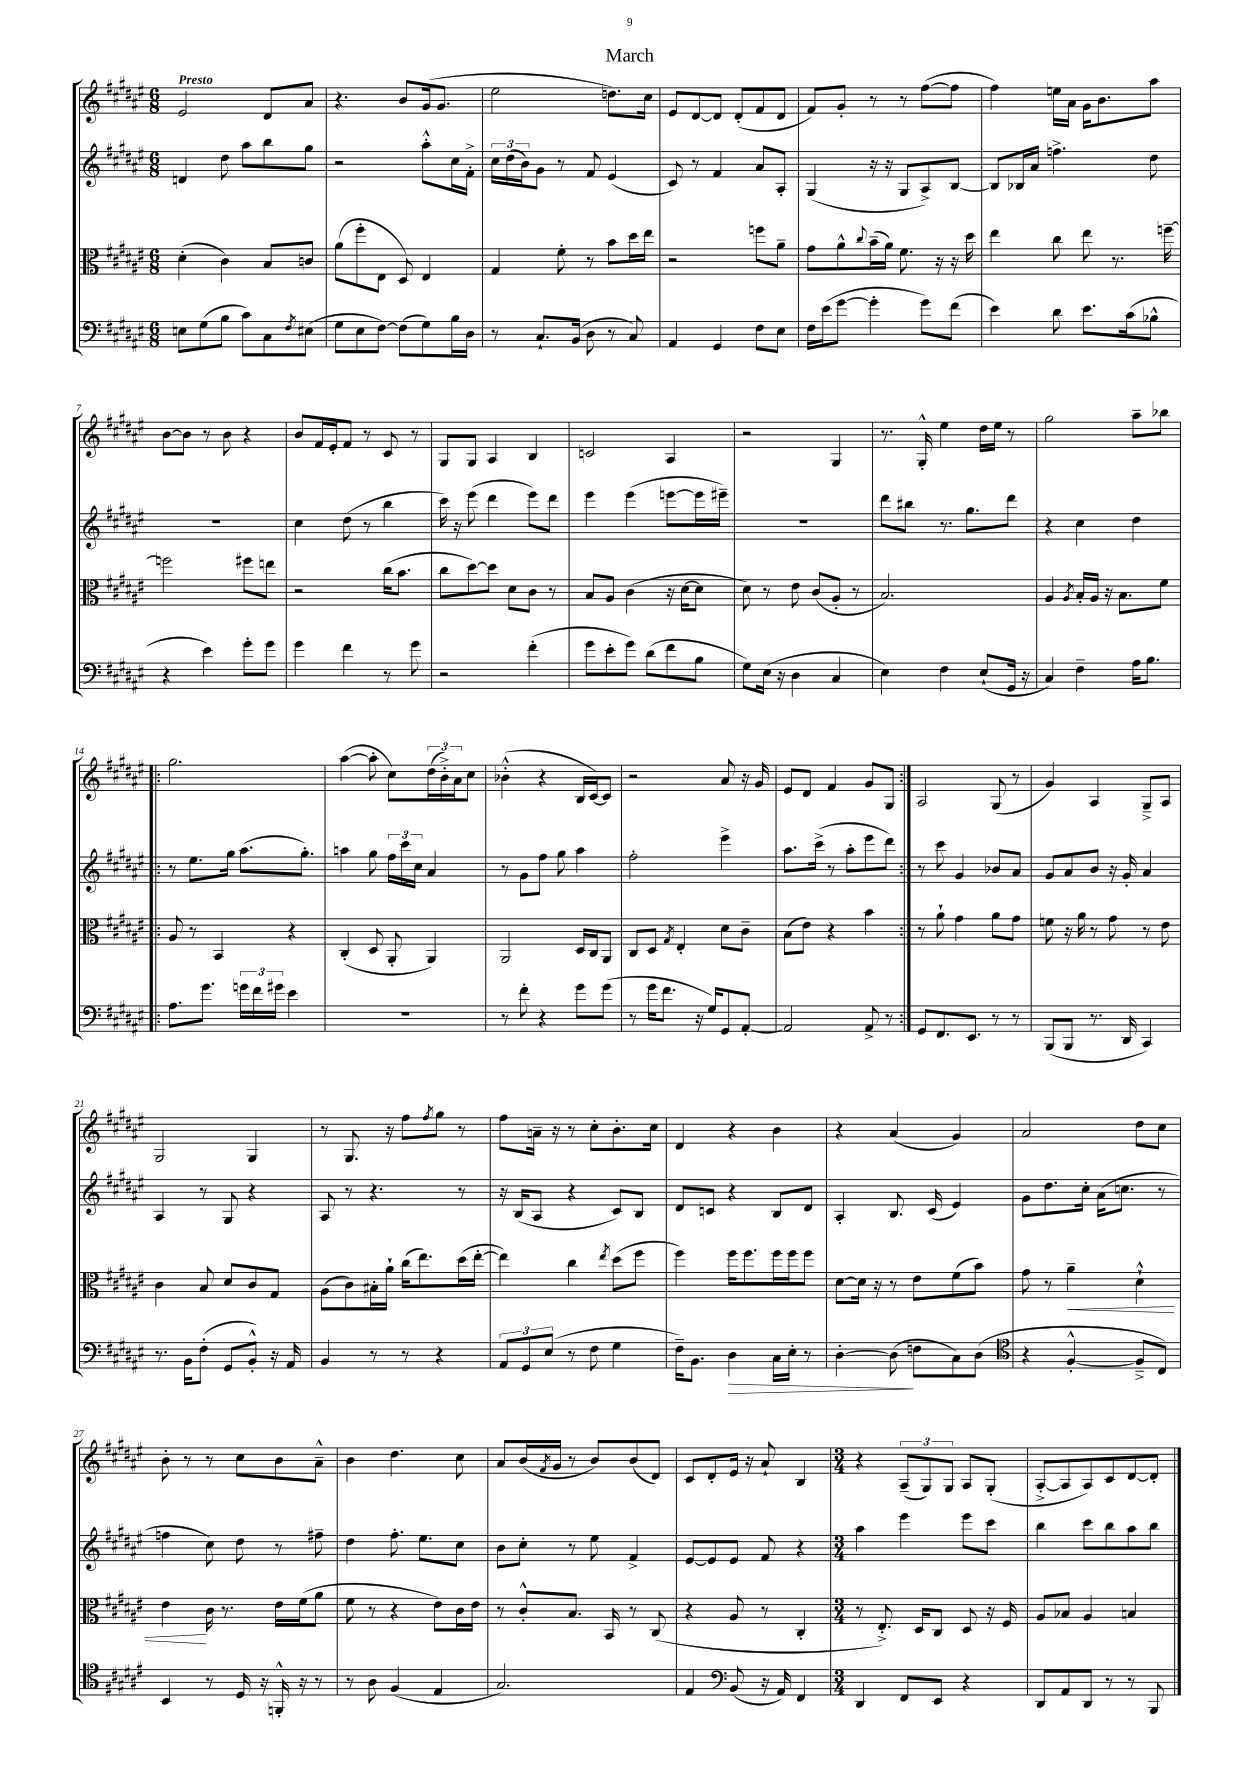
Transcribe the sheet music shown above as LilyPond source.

\header { title = "March" }
<<
\new StaffGroup <<
\new Staff = "s0" {
    \clef treble \key fis \major \numericTimeSignature \time 6/8 \tempo "Presto"
    eis'2 dis'8 ais'8 |
    r4. b'8 gis'16( gis'8. |
    eis''2 d''8.) cis''16 |
    eis'8 dis'8~ dis'8 dis'8-.( fis'8 dis'8 |
    fis'8) gis'8-. r8 r8 fis''8~( fis''8 |
    fis''4) e''16 ais'16 gis'16 b'8. ais''8 |
    b'8~ b'8 r8 b'8 r4 |
    b'8 fis'16 eis'16-. fis'8 r8 cis'8 r8 |
    gis8 gis8 ais4 b4 |
    c'2 ais4 |
    r2 gis4 |
    r8. gis16-.-^ eis''4 dis''16 eis''16 r8 |
    gis''2 ais''8-- bes''8 |
    \repeat volta 2 { gis''2. |
    ais''4~( ais''8-. cis''8) \tuplet 3/2 { dis''16( b'16-.->) ais'16 } cis''8 |
    bes'4-.-^( r4 b16 cis'16~) cis'8 |
    r2 ais'8 r16 gis'16 |
    eis'8 dis'8 fis'4 gis'8 gis8 | }
    ais2 gis8( r8 |
    gis'4) ais4 gis8---> ais8 |
    gis2 gis4 |
    r8 gis8. r16 fis''8 \acciaccatura { fis''8 } gis''8 r8 |
    fis''8 a'16-- r16 r8 cis''8-. b'8.-. cis''16 |
    dis'4 r4 b'4 |
    r4 ais'4( gis'4) |
    ais'2 dis''8 cis''8 |
    b'8-. r8 r8 cis''8 b'8 ais'8---^ |
    b'4 dis''4. cis''8 |
    ais'8 b'16( \acciaccatura { fis'8 } gis'16 r8 b'8) b'8( dis'8) |
    cis'8 dis'8-. eis'16 r16 ais'8-! b4 |
    \numericTimeSignature \time 3/4 r4 \tuplet 3/2 { ais8--( gis8) gis8 } ais8 gis8-.( |
    ais8~-.-> ais8 ais8) cis'8 dis'8~ dis'8-. \bar "|." |
}
\new Staff = "s1" {
    \clef treble \key fis \major \numericTimeSignature \time 6/8
    d'4 dis''8 ais''8 b''8 gis''8 |
    r2 ais''8-.-^ cis''16 fis'16-.-> |
    \tuplet 3/2 { cis''16 dis''16( b'16) } gis'8 r8 fis'8 eis'4( |
    cis'8) r8 fis'4 ais'8 ais8-. |
    gis4( r16 r16 gis8 ais8->) b8~ |
    b8 bes16 ais'16 f''4.-> dis''8 |
    R2. |
    cis''4 dis''8( r8 b''4 |
    cis'''16) r16 eis'''8( dis'''4 eis'''8) dis'''8 |
    eis'''4 eis'''4( e'''8~ e'''16 eis'''16--) |
    R2. |
    dis'''8 bis''8 r8. gis''8. dis'''8 |
    r4 cis''4 dis''4 |
    \repeat volta 2 { r8 eis''8. gis''16 ais''8.( gis''8.-.) |
    a''4 gis''8 \tuplet 3/2 { fis''16 cis'''16 cis''16 } ais'4 |
    r8 gis'8 fis''8 gis''8 ais''4 |
    fis''2-. eis'''4-> |
    ais''8. cis'''16->( r8 ais''8-. eis'''8 dis'''8) | }
    r8 cis'''8 gis'4 bes'8 ais'8 |
    gis'8 ais'8 b'8 r16 gis'16-. ais'4 |
    ais4 r8 gis8 r4 |
    ais8 r8 r4. r8 |
    r16 b16( ais8 r4 cis'8) b8 |
    dis'8 c'8 r4 b8 dis'8 |
    ais4-. b8. cis'16( eis'4) |
    gis'8 dis''8. cis''16-. ais'16( c''8. r8 |
    f''4 cis''8) dis''8 r8 fis''8-- |
    dis''4 fis''8.-. eis''8. cis''8 |
    b'8 cis''8-. r8 eis''8 fis'4-> |
    eis'8~ eis'8 eis'8 fis'8 r4 |
    \numericTimeSignature \time 3/4 ais''4 eis'''4 eis'''8 cis'''8 |
    b''4 cis'''8 b''8 ais''8 b''8 \bar "|." |
}
\new Staff = "s2" {
    \clef alto \key fis \major \numericTimeSignature \time 6/8
    dis'4-.( cis'4) b8 c'8 |
    ais'8( fis''8-. eis8 dis8) eis4 |
    gis4 fis'8-. r8 b'8 dis''16 eis''16 |
    r2 f''8 ais'8-- |
    gis'8 ais'8-^ \appoggiatura { cis''8 } b'16--( ais'16) fis'8. r16 r16 dis''16 |
    eis''4 cis''8 eis''8 r8. f''16~-- |
    f''2 fis''8 e''8 |
    r2 cis''16( b'8. |
    cis''8 dis''8~) dis''8 dis'8 cis'8 r8 |
    b8 ais8 cis'4( r16 dis'16~ dis'8 |
    dis'8) r8 eis'8 cis'8( ais8-. r8 |
    b2.) |
    ais4 \acciaccatura { ais8 } b16-. ais16 r16 b8. fis'8 |
    \repeat volta 2 { ais8 r8 b,4 r4 |
    cis4-.( dis8 ais,8-. ais,4) |
    ais,2 dis16 cis16 ais,8 |
    cis8 dis8 \acciaccatura { gis8 } eis4-. dis'8 cis'8-- |
    b8( eis'8) r4 b'4 | }
    r8 ais'8-! gis'4 ais'8 gis'8 |
    f'8 r16 ais'16 r8 gis'8 r8 eis'8 |
    cis'4 b8 dis'8 cis'8 gis8 |
    ais8( cis'8) bis16-. ais'16-! cis''16( eis''8.) dis''16( eis''16~-. |
    eis''4) cis''4 \acciaccatura { eis''8 } dis''8( fis''8 |
    fis''4) fis''16 fis''8. fis''16 fis''16 fis''8 |
    dis'8~ dis'16 r16 r8 eis'8 fis'8( b'8) |
    gis'8 r8 ais'4--\< dis'4-!-^ |
    eis'4\! cis'16 r8. eis'16 fis'16( ais'8 |
    fis'8 r8 r4 eis'8) cis'16 eis'16 |
    r8 cis'8-.-^ b8. b,16 r8 cis8( |
    r4 ais8 r8 cis4-. |
    \numericTimeSignature \time 3/4 r8 eis8.-.->) dis16 cis8 dis8 r16 fis16 |
    ais8 bes8 ais4 b4 \bar "|." |
}
\new Staff = "s3" {
    \clef bass \key fis \major \numericTimeSignature \time 6/8
    e8 gis8( b8 cis'8) cis8 \acciaccatura { fis8 } eis8( |
    gis8 eis8 fis8~) fis8( gis8) b16 dis16 |
    r8 cis8.-! b,16( dis8 r8 cis8) |
    ais,4 gis,4 fis8 eis8 |
    fis16 eis'16( gis'8~ gis'4-. gis'8) fis'8( |
    eis'4) dis'8 eis'8. cis'16( bes8-^ |
    r4 eis'4) gis'8-. gis'8 |
    gis'4 fis'4 r8 gis'8 |
    r2 fis'4-.( |
    gis'8 eis'8-. gis'8) dis'8( fis'8 b8 |
    gis8) eis16( r16 dis4 cis4 |
    eis4) fis4 eis8-!( gis,16 r16 |
    cis4) fis4-- ais16 b8. |
    \repeat volta 2 { ais8. gis'8. \tuplet 3/2 { g'16 fis'16 gis'16 } eis'4 |
    R2. |
    r8 fis'8-. r4 gis'8 gis'8( |
    r8 gis'16 fis'8. r16 gis16) gis,8 ais,8~-. |
    ais,2 ais,8-> r8 | }
    gis,8 fis,8. eis,8. r8 r8 |
    b,,8( b,,8 r8. dis,16 cis,4) |
    r8. b,16 fis8-.( gis,8 b,8-.-^) r16 ais,16 |
    b,4 r8 r8 r4 |
    \tuplet 3/2 { ais,8 gis,8 eis8( } r8 fis8 gis4 |
    fis16--) b,8. dis4\> cis16 eis16-. r8 |
    dis4~-. dis8\!( f8 cis8) dis8( |
    \clef tenor r4 fis4~-.-^ fis8---> cis8) |
    b,4 r8 dis16 r16 f,16-.-^ r16 r8 |
    r8 ais8 fis4( eis4 |
    gis2.) |
    eis4 \clef bass b,8( r16 ais,16) fis,4 |
    \numericTimeSignature \time 3/4 dis,4 fis,8 eis,8 r4 |
    dis,8 ais,8 dis,8 r8 r8 b,,8 \bar "|." |
}
>>
>>
